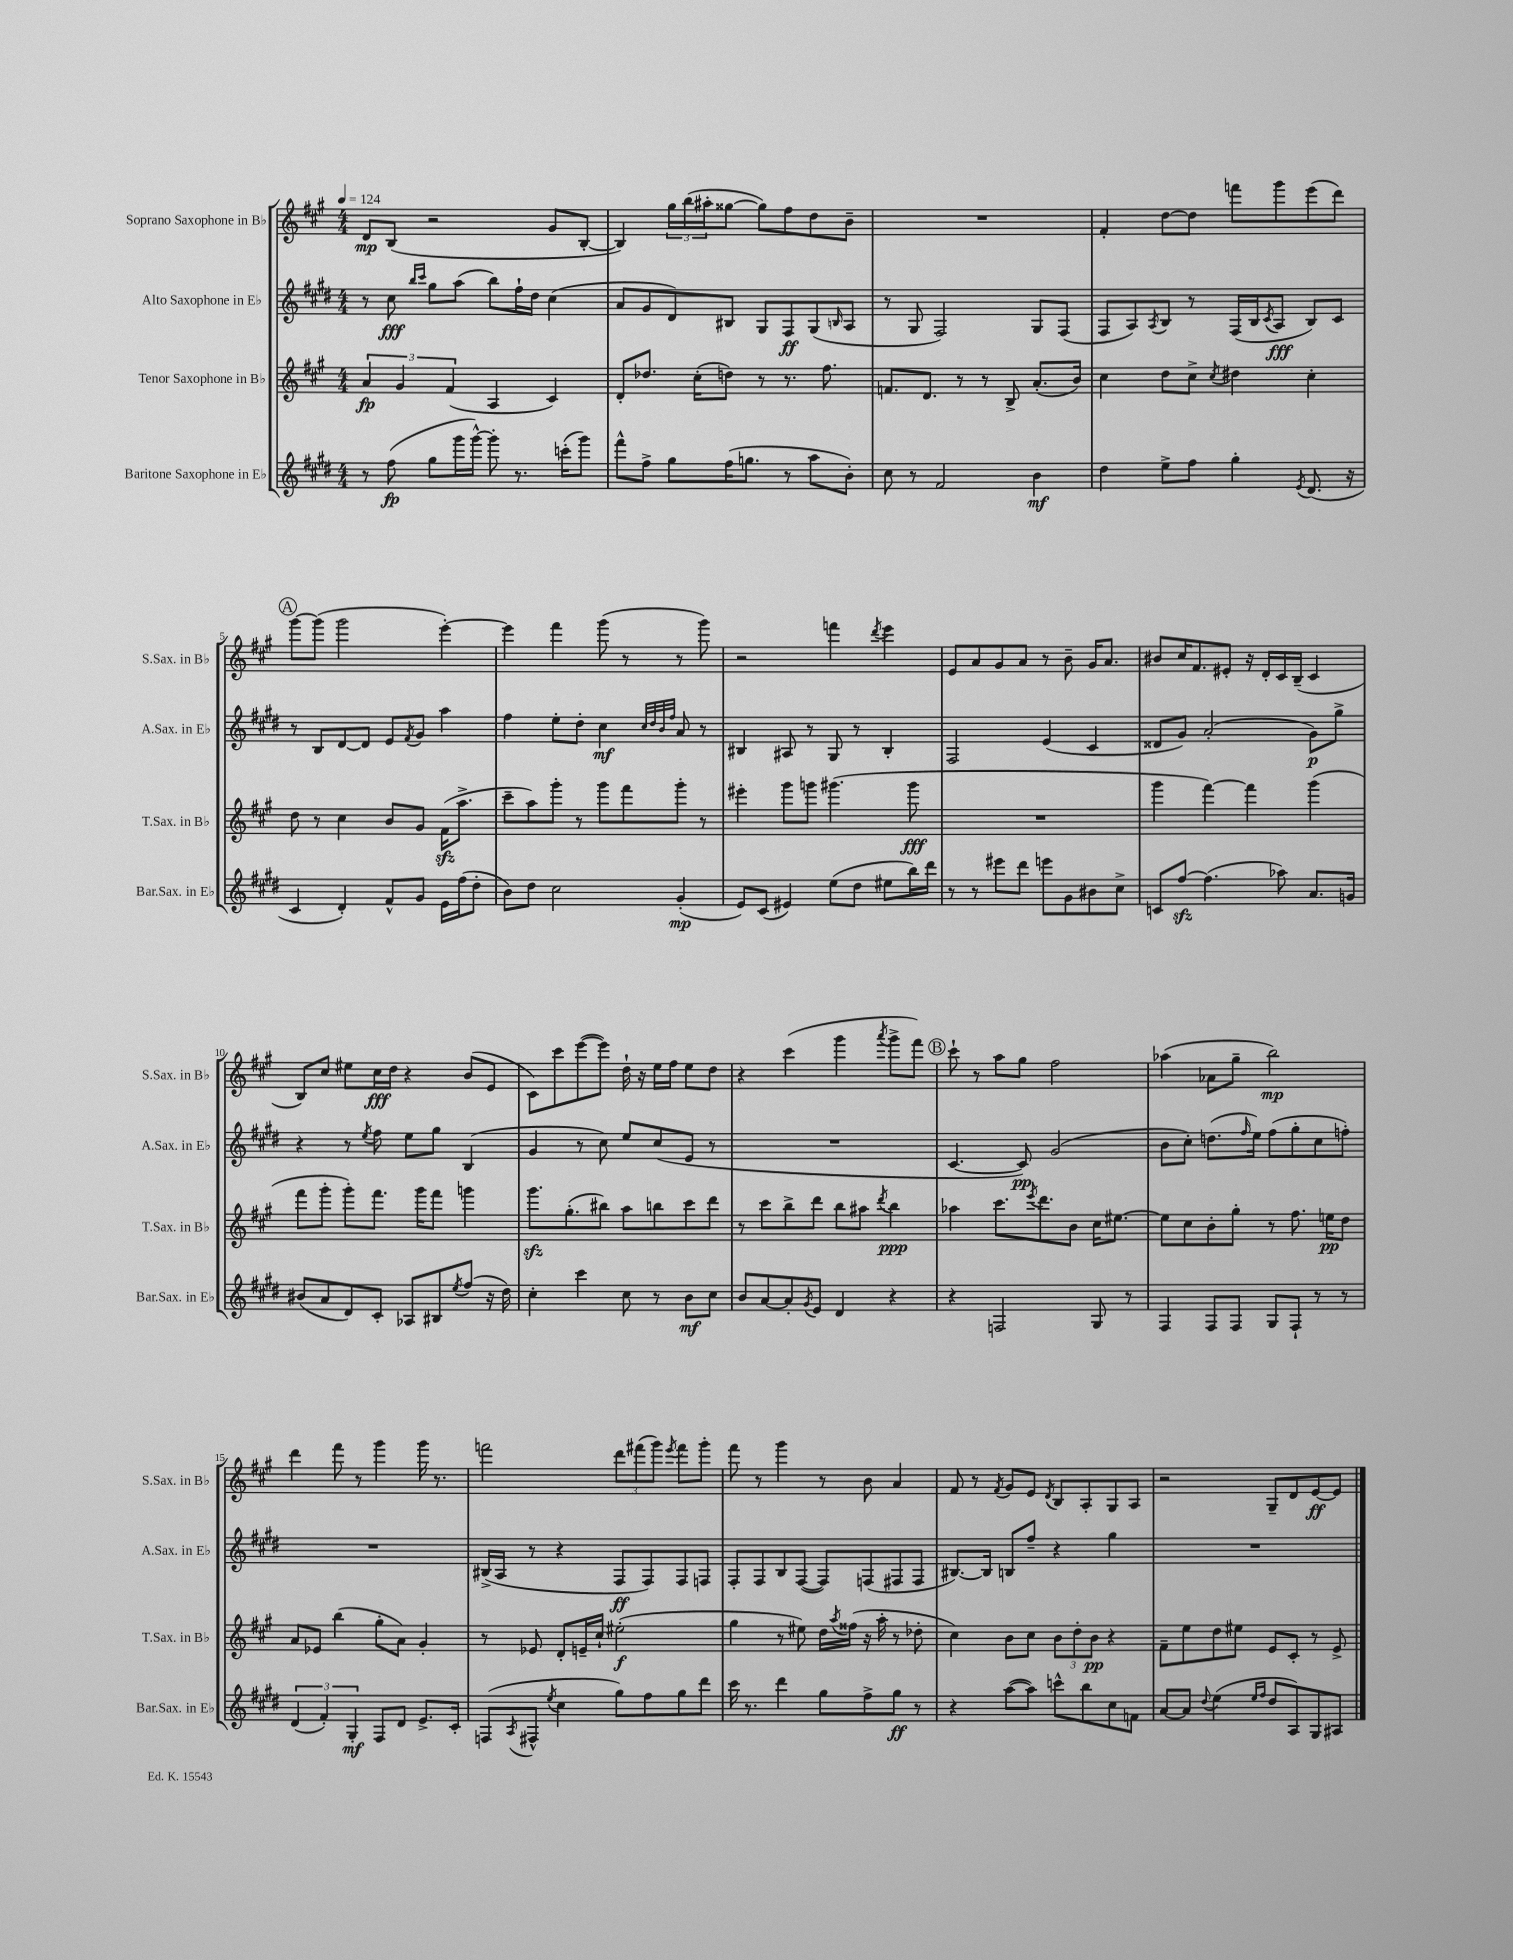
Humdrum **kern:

**kern	**kern	**kern	**kern
*staff4	*staff3	*staff2	*staff1
*clefG2	*clefG2	*clefG2	*clefG2
*k[f#c#g#d#]	*k[f#c#g#]	*k[f#c#g#d#]	*k[f#c#g#]
*M4/4	*M4/4	*M4/4	*M4/4
*MM124	*MM124	*MM124	*MM124
8r	6a/	8r	8d/L
(8ff#\	.	8cc#\	(8B/J
.	6g#/	.	.
.	.	16qqbb/LL	.
.	.	16qqccc#/JJ	.
8gg#\L	.	8gg#\L	2r
.	(6f#/	.	.
16ggg#\L	.	(8aa\J	.
[16ggg#^^\JJ)	.	.	.
8ggg#'\]	4A/	8bb\L)	.
8.r	.	16ff#`\L	.
.	.	16dd#\JJ	.
.	4c#/)	(4cc#\	8g#/L
(16ccc'\LK	.	.	.
8ggg#\J)	.	.	[8B'/J
=	=	=	=
8fff#^^\L	8d'/L	8a/L	4B/])
8ff#^\J	8.dd-/J	8g#/	.
8gg#\L	.	8d#/)	24gg#\LL
.	.	.	(24bb\
.	(16cc#'\LK	.	.
.	.	.	24aa#'\J
(16ff#\K	8dd\J)	8B#/J	[8gg##\J
8.gg\J	.	.	.
.	8r	8G#/L	8gg##\]L)
8r	8.r	8F#/	8ff#\
8aa\L	.	(8G#/	8dd\
.	8.ff#\	.	.
.	.	16qqB/	.
8b'\J)	.	8A/J	8b~\J
=	=	=	=
8cc#\	8.f/L	8r	1r
8r	.	8G#/	.
.	8.d/J	.	.
2f#/	.	2F#/)	.
.	8r	.	.
.	8r	.	.
.	8B^/	.	.
4b\	(8.a'/L	8G#/L	.
.	.	(8F#/J	.
.	16b/Jk)	.	.
=	=	=	=
4dd#\	4cc#\	8F#/L	4f#'/
.	.	8A/)	.
.	.	8qA/	.
8ee^\L	8dd\L	8B/J	[8dd\L
8ff#\J	8cc#^\J	8r	8dd\]J
.	8qcc#/	.	.
4gg#'\	4dd#\	(16F#/LL	8fff\L
.	.	16B/J	.
.	.	8qc#/	.
.	.	8A/J	8ggg#\
8qe/	.	.	.
(8.d#/	4cc#'\	8B/L)	(8eee\
.	.	8c#/J	8ddd\J)
16r	.	.	.
=	=	=	=
4c#/	8dd\	8r	[8ggg#\L
.	8r	8B/L	(8ggg#\]J
4d#'/)	4cc#\	[8d#/	2ggg#\
.	.	8d#/]J	.
8f#^^/L	8b/L	8e/L	.
.	.	8qf#/	.
8g#/J	8g#/J	8g#/J	.
16e\LL	(16f#\LK	4aa\	[4eee'\)
(16ff#\J	8.aa^\J	.	.
8dd#'\J	.	.	.
=	=	=	=
8b\L)	8ccc#~\L	4ff#\	4eee\]
8dd#\J	8aa\)	.	.
2cc#\	8ggg#'\J	8ee'\L	4fff#\
.	8r	8dd#'\J	.
.	8ggg#\L	4cc#\	(8ggg#\
.	8fff#\	.	8r
.	.	32qqcc#/LLL	.
.	.	32qqdd#/	.
.	.	32qqb/	.
.	.	32qqff#/JJJ	.
(4g#'/	8ggg#'\J	8a/	8r
.	8r	8r	8ggg#\)
=	=	=	=
8e/L)	4eee#'\	4B#/	2r
(8c#/J	.	.	.
4e#/)	8ggg#\L	8A#/	.
.	8ggg\J	8r	.
(8ee\L	(4.ggg#\	8G#/	4fff\
8dd#\J	.	8r	.
.	.	.	8qddd/
8ee#\L	.	4B#'/	4eee\
16bb\L)	8ggg#\	.	.
16ddd#\JJ	.	.	.
=	=	=	=
8r	1r	2F#/	8e/L
8r	.	.	8a/
8eee#\L	.	.	8g#/
8ddd#\J	.	.	8a/J
8eee\L	.	(4e/	8r
8g#\	.	.	8b~\
8b#\	.	4c#/	16g#/LK
.	.	.	8.a/J
8cc#^\J	.	.	.
=	=	=	=
8c/L	4ggg#\	8d##/L	8b#/L
[8ff#/J	.	8g#/J)	16cc#/K
.	.	.	8.f#/
(4.ff#\]	[4fff#\)	(2a'/	.
.	.	.	8e#'/J
.	4fff#\]	.	16r
.	.	.	16d'/LL
8aa-\)	.	.	16c#/
.	.	.	(16B~/JJ
8.a/L	(4ggg#\	8g#\L)	4c#/
.	.	8gg#^\J	.
16g/Jk	.	.	.
=	=	=	=
(8b#/L	8fff#\L	4r	8B/L)
8a/	8ggg#'\J	.	8cc#/J
8d#/)	8ggg#'\L)	8r	8ee#\L
.	.	8qee/	.
8c#'/J	8.fff#\J	8ff#\	16cc#\L
.	.	.	16dd\JJ
8A-/L	.	8ee\L	4r
.	16ggg#\LK	.	.
8B#/	8fff#\J	8gg#\J	.
8qee/	.	.	.
(8ff#/J	4ggg\	(4B/	(8b/L
16r	.	.	8e/J
16dd#\)	.	.	.
=	=	=	=
4cc#'\	8.ggg#\L	4g#/	8c#\L)
.	.	.	8ccc#\
.	(8.gg#'\	.	.
4ccc#\	.	8r	([8eee\
.	8bb#\J)	8cc#\)	8eee\]J)
8cc#\	8aa\L	8ee/L	16dd`\
.	.	.	16r
8r	8bb\	(8cc#/	16ee\LL
.	.	.	16ff#\JJ
8b\L	8ccc#\	8e/J	8ee\L
8cc#\J	8ddd\J	8r	8dd\J
=	=	=	=
8b/L	8r	1r	4r
[8a/	8ccc#\L	.	.
8a'/]	8bb^\	.	(4ccc#\
8qg#/	.	.	.
8e/J	8ddd\J	.	.
4d#/	8bb\L	.	4ggg#\
.	8aa#\J	.	.
.	8qddd/	.	8qaaa/
4r	4bb\	.	8ggg#^\L
.	.	.	8fff#\J)
=	=	=	=
4r	4aa-\	[4.c#/	8ccc#`\
.	.	.	8r
2F/	8.ccc#\L	.	8aa\L
.	.	8c#/])	8gg#\J
.	8qeee/	.	.
.	8.ddd\	.	.
.	.	(2g#/	2ff#\
.	8b\J	.	.
8G#/	16cc#\LK	.	.
.	[8.ee#\J	.	.
8r	.	.	.
=	=	=	=
4F#/	8ee#\]L	8b\L	(4aa-\
.	8cc#\	8cc#'\J)	.
8F#/L	8b'\	(8.dd\L	8a-\L
8F#/J	8gg#'\J	.	8gg#~\J
.	.	16qqff#/	.
.	.	16ee\Jk)	.
8G#/L	8r	(8ff#\L	2bb\)
8F#`/J	8.ff#\	8gg#'\	.
8r	.	8cc#\	.
.	16ee\LK	.	.
8r	8dd\J	8ff'\J)	.
=	=	=	=
(6d#/	8a/L	1r	4ddd\
.	8e-/J	.	.
6f#'/)	.	.	.
.	(4bb\	.	8fff#\
6G#'/	.	.	.
.	.	.	8r
8F#/L	8gg#'\L	.	4ggg#\
8d#/J	8a\J)	.	.
8.e^/L	4g#'/	.	16ggg#\
.	.	.	8.r
16c#'/Jk	.	.	.
=	=	=	=
(8F/L	8r	(16B#^/LL	2fff\
.	.	16A/JJ	.
8qA/	.	.	.
8F#^^/J	8e-/	8r	.
8qee/	.	.	.
4cc#\	8d'/L	4r	.
.	16e~/L	.	.
.	16cc#`/JJ	.	.
8gg#\L)	(2ee#'\	8F#/L	12ddd\L
.	.	.	(12fff#\
8ff#\	.	8F#/)	.
.	.	.	12ggg#\J)
.	.	.	8qeee/
8gg#\	.	8F#/	8fff#\L
8ddd#\J	.	8F/J	8ggg#'\J
=	=	=	=
16ccc#\	4gg#\	8F#'/L	8fff#\
8.r	.	.	.
.	.	8F#/	8r
4ddd#\	8r	8B/	4ggg#\
.	8ee#\)	([8F#/J	.
8gg#\L	16dd\LL	8F#/]L)	8r
.	8qaa/	.	.
.	(16ff##\JJ	.	.
8ff#^\	16r	(8F/	8b\
.	16aa'\	.	.
8gg#\J	8r	8F#/	4a/
8r	8dd-'\	8F#/J	.
=	=	=	=
4r	4cc#\)	[8.B#/L)	8f#/
.	.	.	8r
.	.	16B#/]Jk	.
.	.	.	8qf#/
([8aa\L	8b\L	8B/L	8g#/L
8aa\]J)	8cc#\J	8ff#~/J	8e/J
.	.	.	8qd/
8ccc^^\L	12b\L	4r	8B/L
.	12dd'\	.	.
8bb\	.	.	8A'/
.	12b\J	.	.
8cc#\	4r	4gg#\	8G#/
8f\J	.	.	8A/J
=	=	=	=
[8a/L	8f#~\L	1r	2r
8a/]J	8ee\	.	.
8qqdd#/	.	.	.
(4ee\	8dd\	.	.
.	8ee#\J	.	.
16qqee/LL	.	.	.
16qqff#/JJ	.	.	.
8dd#/L	8e/L	.	8G#~/L
8A/)	8c#'/J	.	8d/
8G#/	8r	.	[8e/
8A#/J	8e^/	.	8e/]J
==	==	==	==
*-	*-	*-	*-
